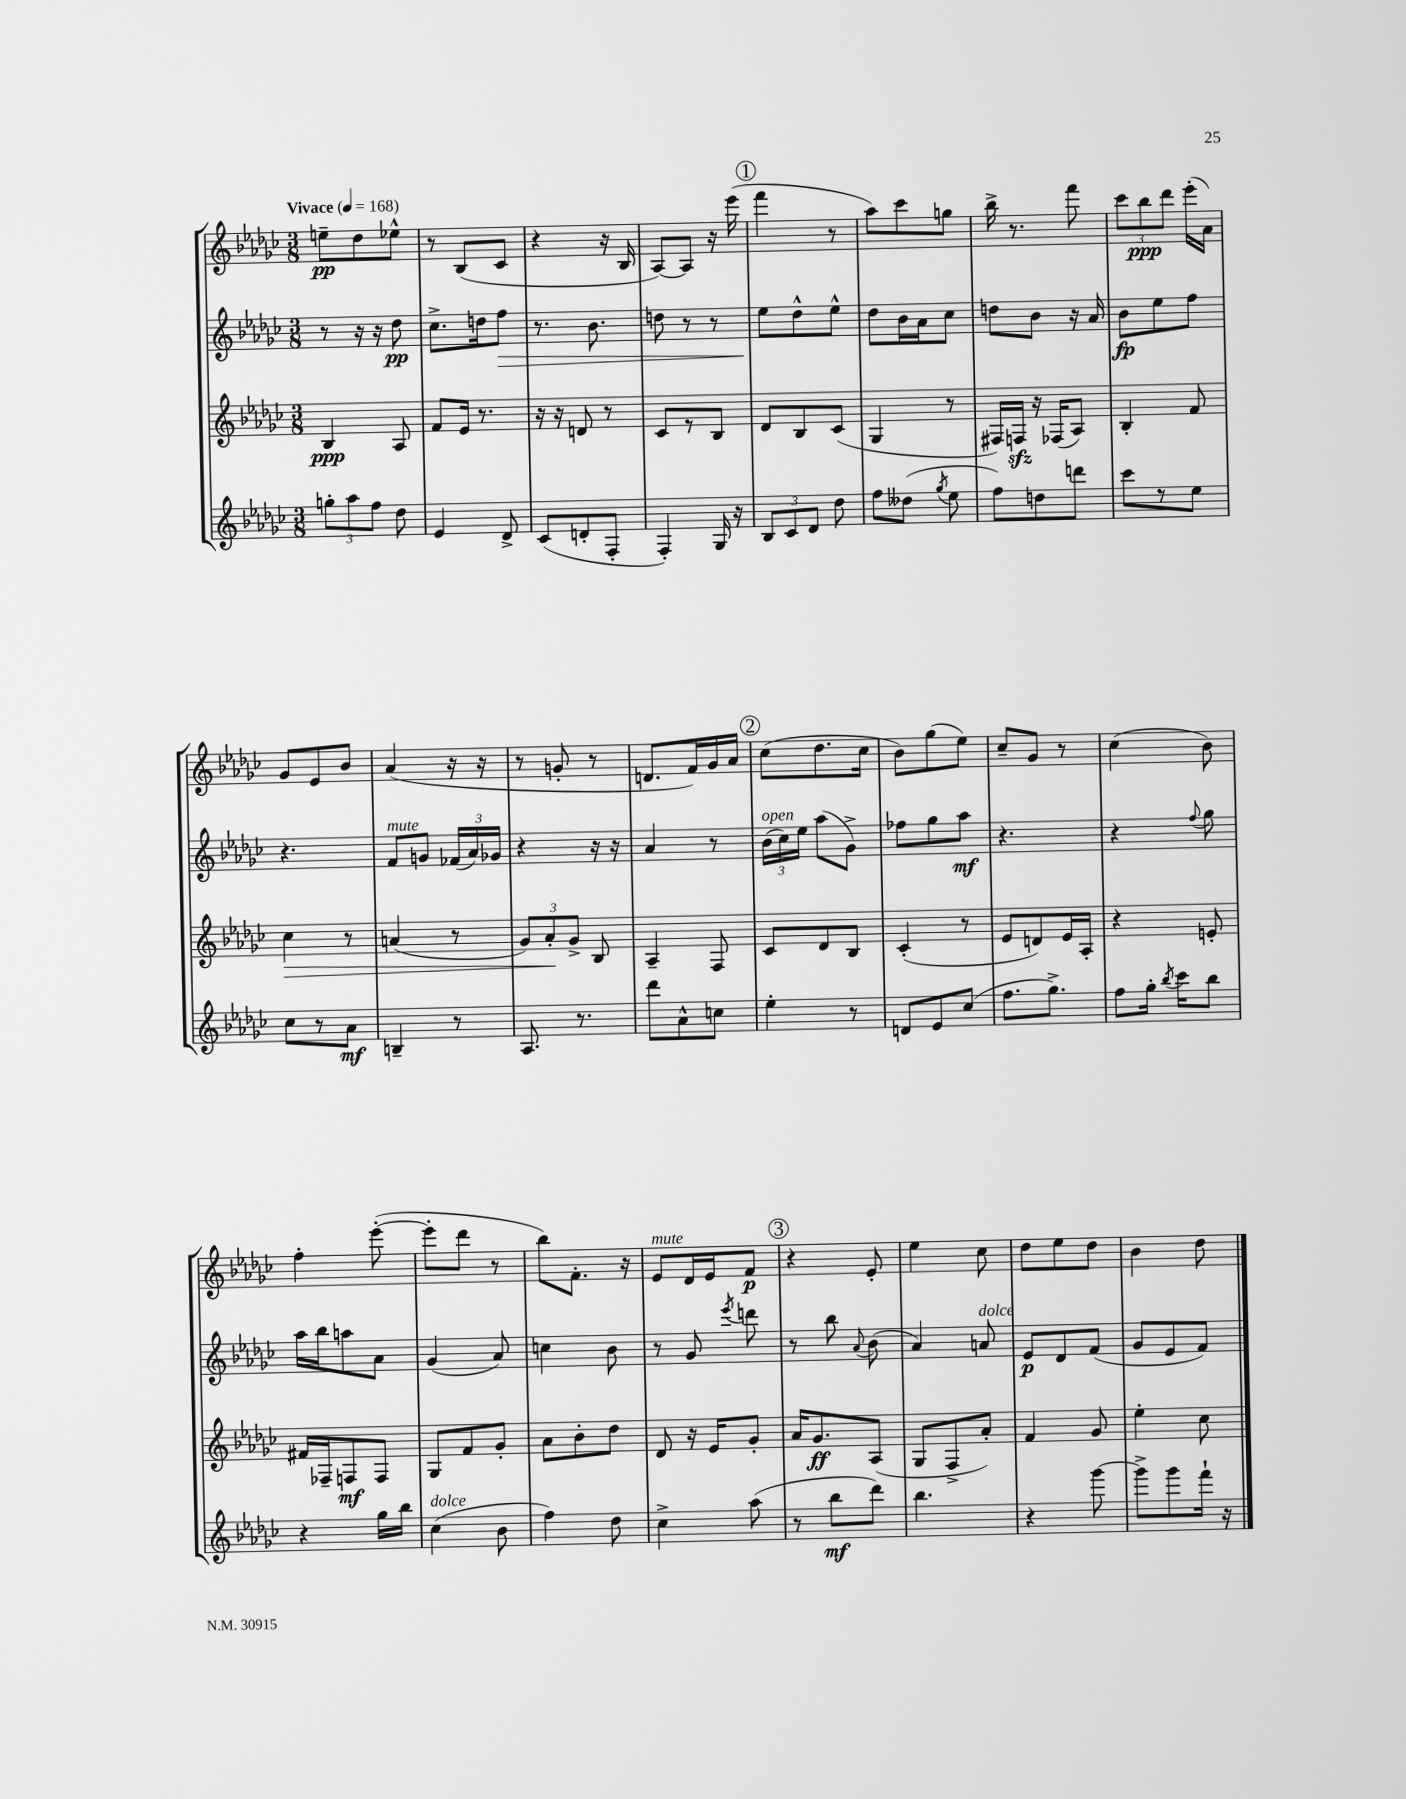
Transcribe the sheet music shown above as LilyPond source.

<<
\new StaffGroup <<
\new Staff = "s0" {
    \clef treble \key ges \major \numericTimeSignature \time 3/8 \tempo "Vivace" 4 = 168
    \autoBeamOff e''8[--\pp des''8 ees''8]-^ |
    r8 bes8[( ces'8] |
    r4 r16 bes16 |
    aes8[~) aes8] r16 ees'''16( |
    \mark \markup { \circle "1" } f'''4 r8 |
    aes''8[) ces'''8 g''8] |
    bes''16-> r8. f'''8 |
    \tuplet 3/2 { ces'''8[ bes''8\ppp des'''8] } ees'''16[-.( aes'16]) |
    ges'8[ ees'8 bes'8] |
    aes'4( r16 r16 |
    r8 g'8-. r8 |
    d'8.[ f'16) ges'16 aes'16] |
    \mark \markup { \circle "2" } ces''8[( des''8. ces''16] |
    bes'8[) ges''8( ees''8]) |
    ces''8[-- ges'8] r8 |
    ces''4( bes'8) |
    f''4-. ees'''8~-.( |
    ees'''8[-. des'''8] r8 |
    bes''8[) f'8.]-. r16 |
    ees'8[^\markup { \italic "mute" } des'16 ees'16 f'8]\p |
    \mark \markup { \circle "3" } r4 ees'8-. |
    ees''4 ces''8 |
    des''8[ ees''8 des''8] |
    bes'4 des''8 \bar "|." |
}
\new Staff = "s1" {
    \clef treble \key ges \major \numericTimeSignature \time 3/8
    \autoBeamOff r8 r16 r16 des''8\pp |
    ces''8.[-> d''16 f''8]\> |
    r8. bes'8. |
    d''8 r8 r8 |
    \mark \markup { \circle "1" } ees''8[\! des''8-^ ees''8]-^ |
    des''8[ bes'16 aes'16 ces''8] |
    d''8[ bes'8] r16 aes'16 |
    bes'8[\fp ees''8 f''8] |
    r4. |
    f'8[^\markup { \italic "mute" } g'8] \tuplet 3/2 { fes'16[( aes'16) ges'16] } |
    r4 r16 r16 |
    aes'4 r8 |
    \mark \markup { \circle "2" } \tuplet 3/2 { bes'16[^\markup { \italic "open" }( ces''16) ees''16] } aes''8[( ges'8]->) |
    fes''8[ ges''8 aes''8]\mf |
    r4. |
    r4 \appoggiatura { f''8 } ges''8 |
    aes''16[ bes''16 a''8 aes'8] |
    ges'4( aes'8) |
    c''4 bes'8 |
    r8 ges'8 \acciaccatura { ees'''8 } d'''8 |
    \mark \markup { \circle "3" } r8 bes''8 \appoggiatura { aes'8 } bes'8( |
    aes'4) a'8^\markup { \italic "dolce" } |
    ees'8[\p des'8 f'8]( |
    ges'8[ ees'8 f'8]) \bar "|." |
}
\new Staff = "s2" {
    \clef treble \key ges \major \numericTimeSignature \time 3/8
    \autoBeamOff bes4\ppp aes8 |
    f'8[ ees'16] r8. |
    r16 r16 d'8 r8 |
    ces'8[ r8 bes8] |
    \mark \markup { \circle "1" } des'8[ bes8 ces'8]( |
    ges4 r8 |
    fis16[) f16]\sfz r16 fes16[( aes8]) |
    bes4-. f'8 |
    ces''4\> r8 |
    a'4( r8 |
    \tuplet 3/2 { ges'8[) aes'8-.\! ges'8]-> } bes8 |
    aes4-- f8 |
    \mark \markup { \circle "2" } ces'8[ des'8 bes8] |
    ces'4-.( r8 |
    ees'8[ d'8) ees'16 aes16]-. |
    r4 e'8-. |
    fis'16[ fes16-- f8\mf f8] |
    ges8[ f'8 ges'8]-. |
    aes'8[ bes'8-. des''8] |
    des'8 r16 ees'16[ ges'8]-. |
    \mark \markup { \circle "3" } aes'16[ ges'8.\ff aes8]( |
    ges8[ f8-> aes'8]-.) |
    f'4 ges'8 |
    ees''4-. ces''8 \bar "|." |
}
\new Staff = "s3" {
    \clef treble \key ges \major \numericTimeSignature \time 3/8
    \autoBeamOff \tuplet 3/2 { g''8[-. aes''8 f''8] } des''8 |
    ees'4 des'8-> |
    ces'8[( d'8-. f8]-. |
    f4-.) ges16 r16 |
    \mark \markup { \circle "1" } \tuplet 3/2 { bes8[ ces'8 des'8] } des''8 |
    f''8[ deses''8]( \acciaccatura { ges''8 } ees''8 |
    f''8[) d''8 d'''8] |
    ces'''8[ r8 ees''8] |
    ces''8[ r8 aes'8]\mf |
    b4-- r8 |
    aes8. r8. |
    des'''8[ aes'8-^ c''8] |
    \mark \markup { \circle "2" } ees''4-. r8 |
    d'8[ ees'8 ces''8]( |
    f''8.[ ges''8.]->) |
    f''8[ ges''16]-. \acciaccatura { bes''8 } ces'''16[ bes''8] |
    r4 ges''16[ bes''16] |
    ces''4^\markup { \italic "dolce" }( bes'8 |
    f''4) des''8 |
    ces''4-> aes''8( |
    \mark \markup { \circle "3" } r8 bes''8[\mf des'''8]) |
    bes''4. |
    r4 ges'''8~ |
    ges'''8[-> ges'''8 f'''16]-! r16 \bar "|." |
}
>>
>>
\layout { \context { \Score \remove "Bar_number_engraver" } }
